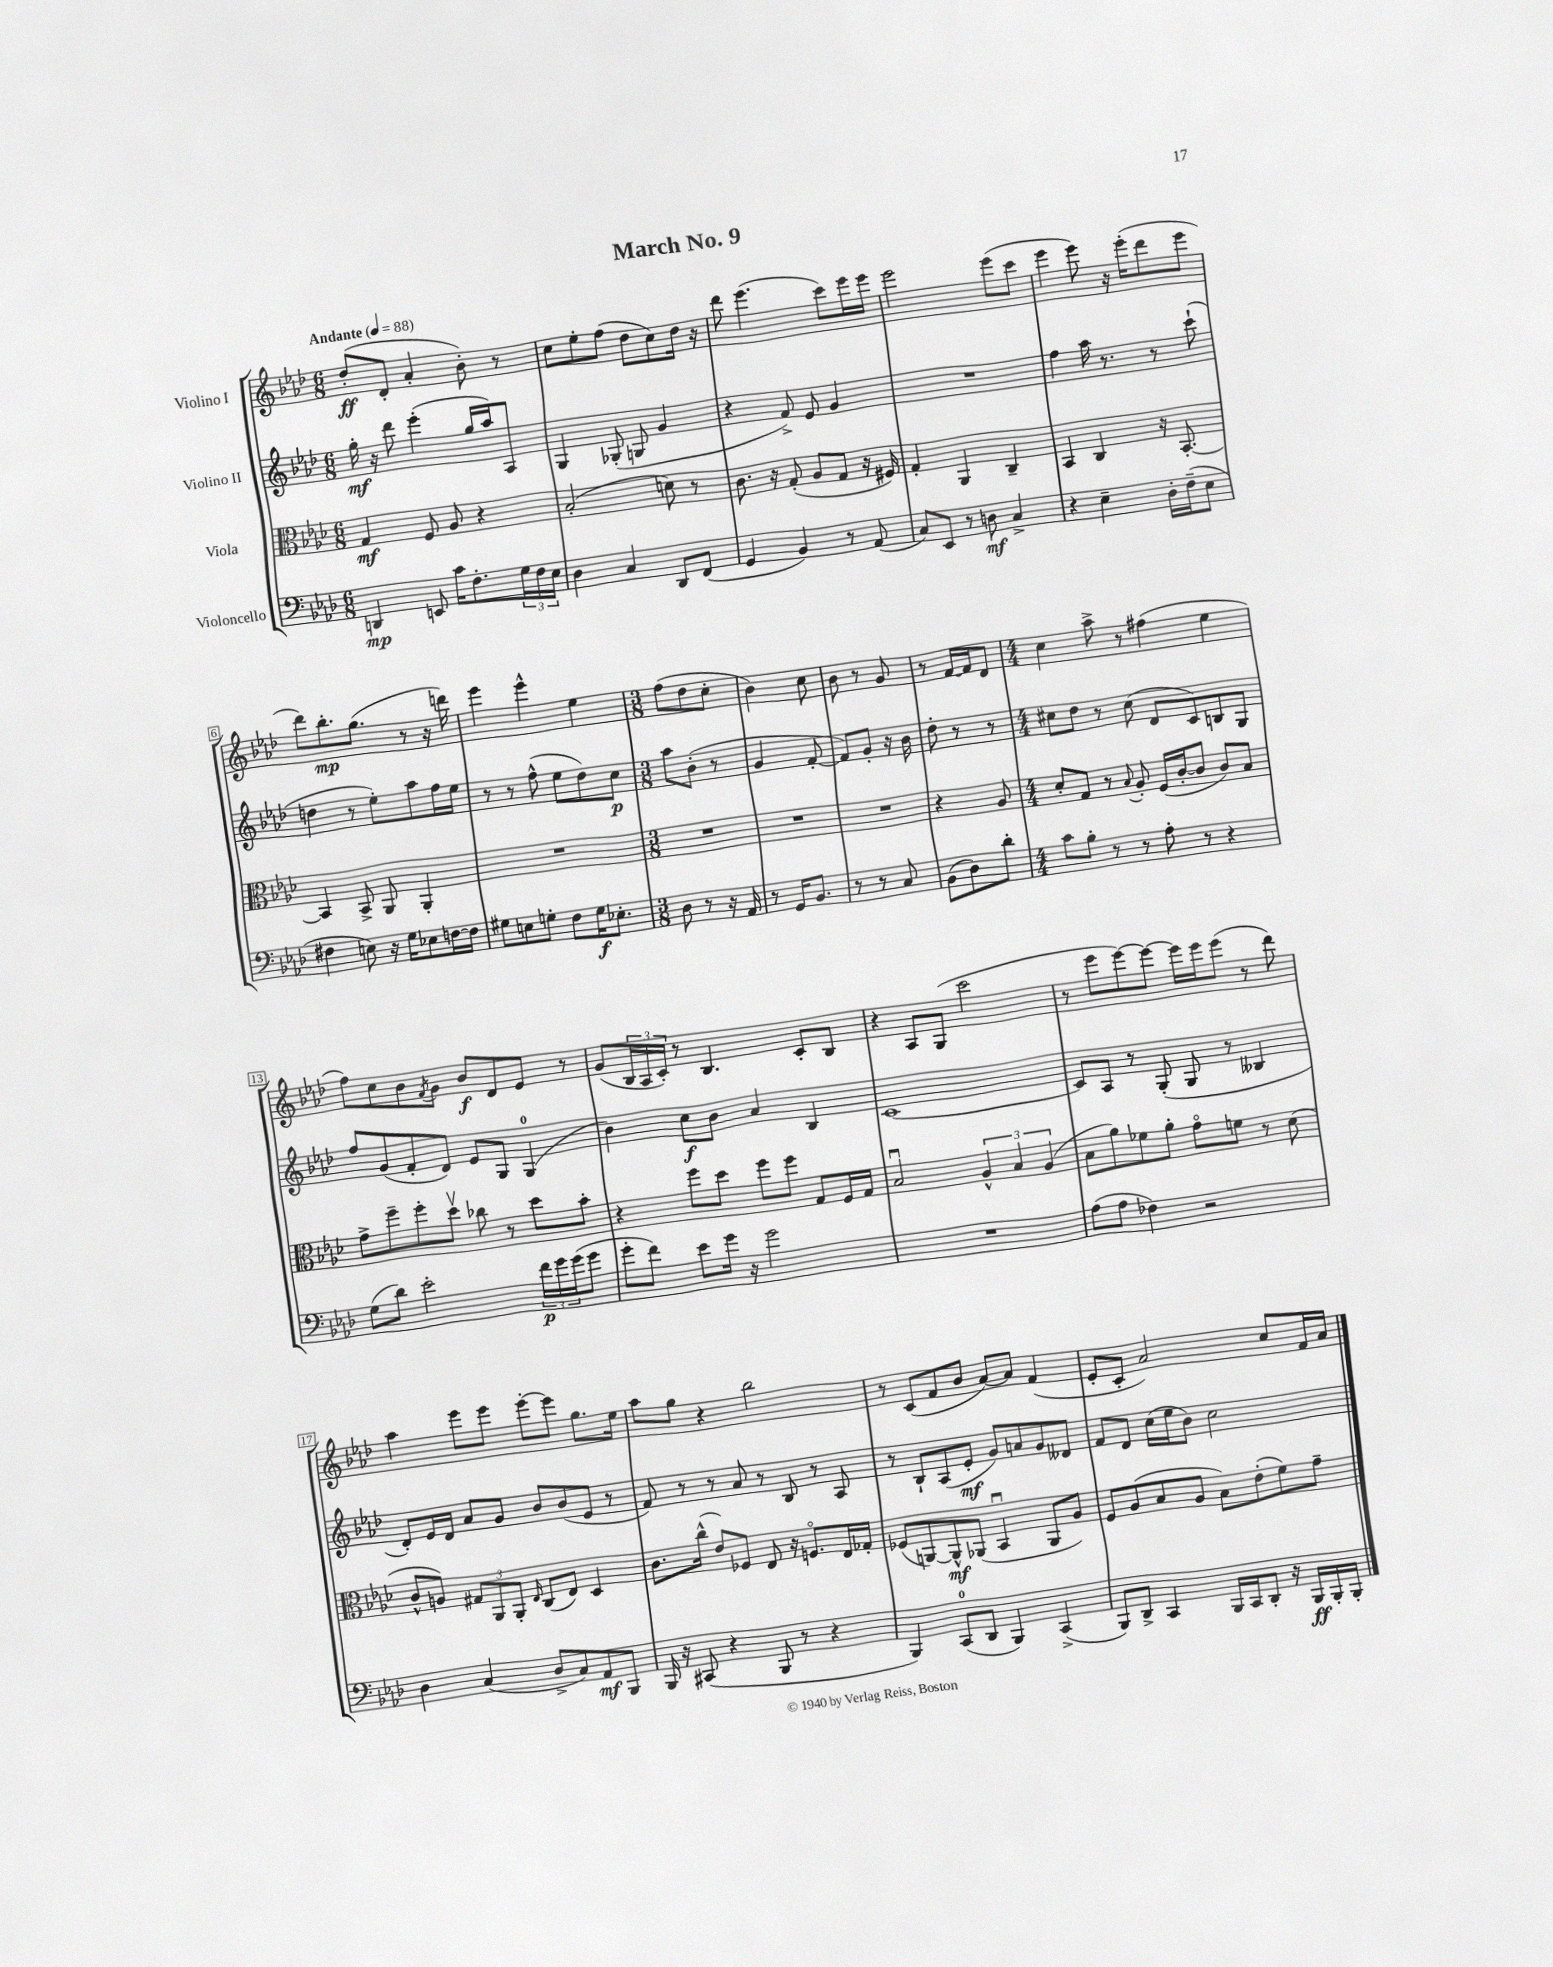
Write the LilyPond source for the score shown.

\header { title = "March No. 9" }
<<
\new StaffGroup <<
\new Staff = "s0" \with { instrumentName = "Violino I" } {
    \clef treble \key aes \major \numericTimeSignature \time 6/8 \tempo "Andante" 4 = 88
    des''8-.\ff( des'8-. aes'4-. bes'8-.) r8 |
    c''8 ees''8-. f''8( des''8 c''8) des''16 r16 |
    des'''8 ees'''4.( c'''8) ees'''16 ees'''16 |
    ees'''2 ees'''8( c'''8 |
    ees'''4 ees'''8) r16 ees'''16-.( des'''8 ees'''8 |
    des'''8) bes''8.-.\mp g''8.( r8 r16 d'''16) |
    ees'''4 ees'''4-^ ees''4 |
    \numericTimeSignature \time 3/8 f''8( des''8 c''8-. |
    bes'4) c''8 |
    bes'8 r8 g'8 |
    r8 f'16~ f'16 des'8 |
    \numericTimeSignature \time 4/4 c''4 aes''8-> r8 fis''4( ees''4 |
    f''8) c''8 bes'8 \acciaccatura { f'8 } g'8 bes'8\f des'8 ees'8 r8 |
    g'8( \tuplet 3/2 { bes16 aes16 c'16-.) } r8 bes4. c'8-. bes8 |
    r4 aes8 g8( c'''2 |
    r8 ees'''8 ees'''8~) ees'''8~ ees'''16 ees'''16 ees'''8( r8 des'''8) |
    aes''4 ees'''8 ees'''8 ees'''8~-. ees'''8 g''8. ees''16 |
    aes''8 g''8 r4 bes''2 |
    r8 c'8( f'8 bes'8 aes'8~) aes'8 f'4( |
    ees'8-. c'8-. aes'2) c''8 f'16 aes'16 \bar "|." |
}
\new Staff = "s1" \with { instrumentName = "Violino II" } {
    \clef treble \key aes \major \numericTimeSignature \time 6/8
    g''16-.\mf r16 des'''8 ees'''4-.( g''16 aes''16) aes8 |
    g4 ges8-.( g8 g'4 |
    r4 f'8->) ees'8 g'4 |
    R2. |
    f''4 aes''16 r8. r8 c'''8-!( |
    d''4 r8 ees''8-.) aes''8 f''16 ees''16 |
    r8 r8 f''8-^( ees''8 des''8) c''8\p |
    \numericTimeSignature \time 3/8 aes''8 bes'8-.( r8 |
    g'4 f'8~-. |
    f'8) g'8-. r16 bes'16 |
    des''8-. r8 r8 |
    \numericTimeSignature \time 4/4 cis''8 des''8 r8 cis''8( des'8 c'8) b8 g8 |
    f''8 g'8( f'8-. des'8) ees'8 g8 g4-0( |
    bes'4) c''8\f bes'8 aes'4 bes4 |
    c'1~ |
    c'8 aes8 r8 g8-.( g8 r8 beses4 |
    des'8-.) ees'16 des'16 aes'8 g'8 bes'8 bes'8( ees'8 r8 |
    f'8) r8 r8 aes'8 r8 bes8 r8 aes8 |
    r8 bes8-! aes8( ees'8-.\mf g'8) a'8 g'8 deses'8 |
    f'8 des'8 c''16( ees''16 bes'8) c''2 \bar "|." |
}
\new Staff = "s2" \with { instrumentName = "Viola" } {
    \clef alto \key aes \major \numericTimeSignature \time 6/8
    g4\mf f8 aes8 r4 |
    bes2-.( d'8) r8 |
    c'8. r16 g8-.( aes8 g8 r16 fis16) |
    g4-. aes,4 c4-- |
    bes,4 c4 r16 bes,8.~-. |
    bes,4 bes,8-> aes,8 aes,4-. |
    R2. |
    \numericTimeSignature \time 3/8 R4. |
    R4. |
    R4. |
    r4 aes8 |
    \numericTimeSignature \time 4/4 des'8-. g8 r8 \appoggiatura { bes8 } aes8-. f16( c'16~-. c'8 c'8) bes8 |
    g'8-> f''8-- f''8-. des''8\upbow ces''8 r8 des''8 bes'8-. |
    r4 f''8 des''8 f''8 f''8 g8 f16 g16 |
    bes2\downbow \tuplet 3/2 { aes4-^ bes4 aes4( } |
    bes8 aes'8) fes'8 aes'8-. g'8\flageolet f'8 r8 des'8( |
    c'8-^ a8) \tuplet 3/2 { gis8 aes,8 aes,8-. } \grace { ees16 } c8( ees8) des4 |
    c'8. c''16-^( ees'8) fes8 ees8 r16 f8.\flageolet ees16 ges16-. |
    fes8( a,8~) a,8-^\mf aes,8( bes,4\downbow aes,8 aes8) |
    f8 aes8( bes8 aes8 bes8) ees'8-.( f'8) g'8-- \bar "|." |
}
\new Staff = "s3" \with { instrumentName = "Violoncello" } {
    \clef bass \key aes \major \numericTimeSignature \time 6/8
    d,4\mp e,8 c'16 f8.-. \tuplet 3/2 { g16 f16 ees16 } |
    des4 c4 des,8 f,8( |
    g,4 bes,4) r8 aes,8( |
    c8) ees,8 r8 d8\mf c4-> |
    r4 ees4-- des16-. f16--( ees8 |
    fis4 e8) r16 g16 ees8 f16~ f16 |
    gis8 e8 g8-. f8 g16\f ees8.-. |
    \numericTimeSignature \time 3/8 des8 r8 r16 aes,16 |
    r8 g,16 bes,8. |
    r8 r8 c8 |
    bes,8( des8) des'8-. |
    \numericTimeSignature \time 4/4 c'8 bes8-. r8 r8 aes8-. r8 r4 |
    g8( des'8) ees'2-. \tuplet 3/2 { f'16\p g'16 g'16( } g'8 |
    g'8-. f'8) ees'8 g'16 r16 g'2 |
    R1 |
    aes8( aes8 fes4) r2 |
    des4 c4( des8-> c8) aes,8\mf bes,,8 |
    bes,,16 r16 cis,8( r4 bes,,8 r8 r4 |
    bes,,4) c,8-0( des,8 bes,,4) c,4->( |
    bes,,8) des,8-> c,4 bes,,16 c,16 des,8-. r16 bes,,16\ff bes,,16-. bes,,16-. \bar "|." |
}
>>
>>
\layout { \context { \Score \override BarNumber.stencil = #(make-stencil-boxer 0.1 0.3 ly:text-interface::print) } }
